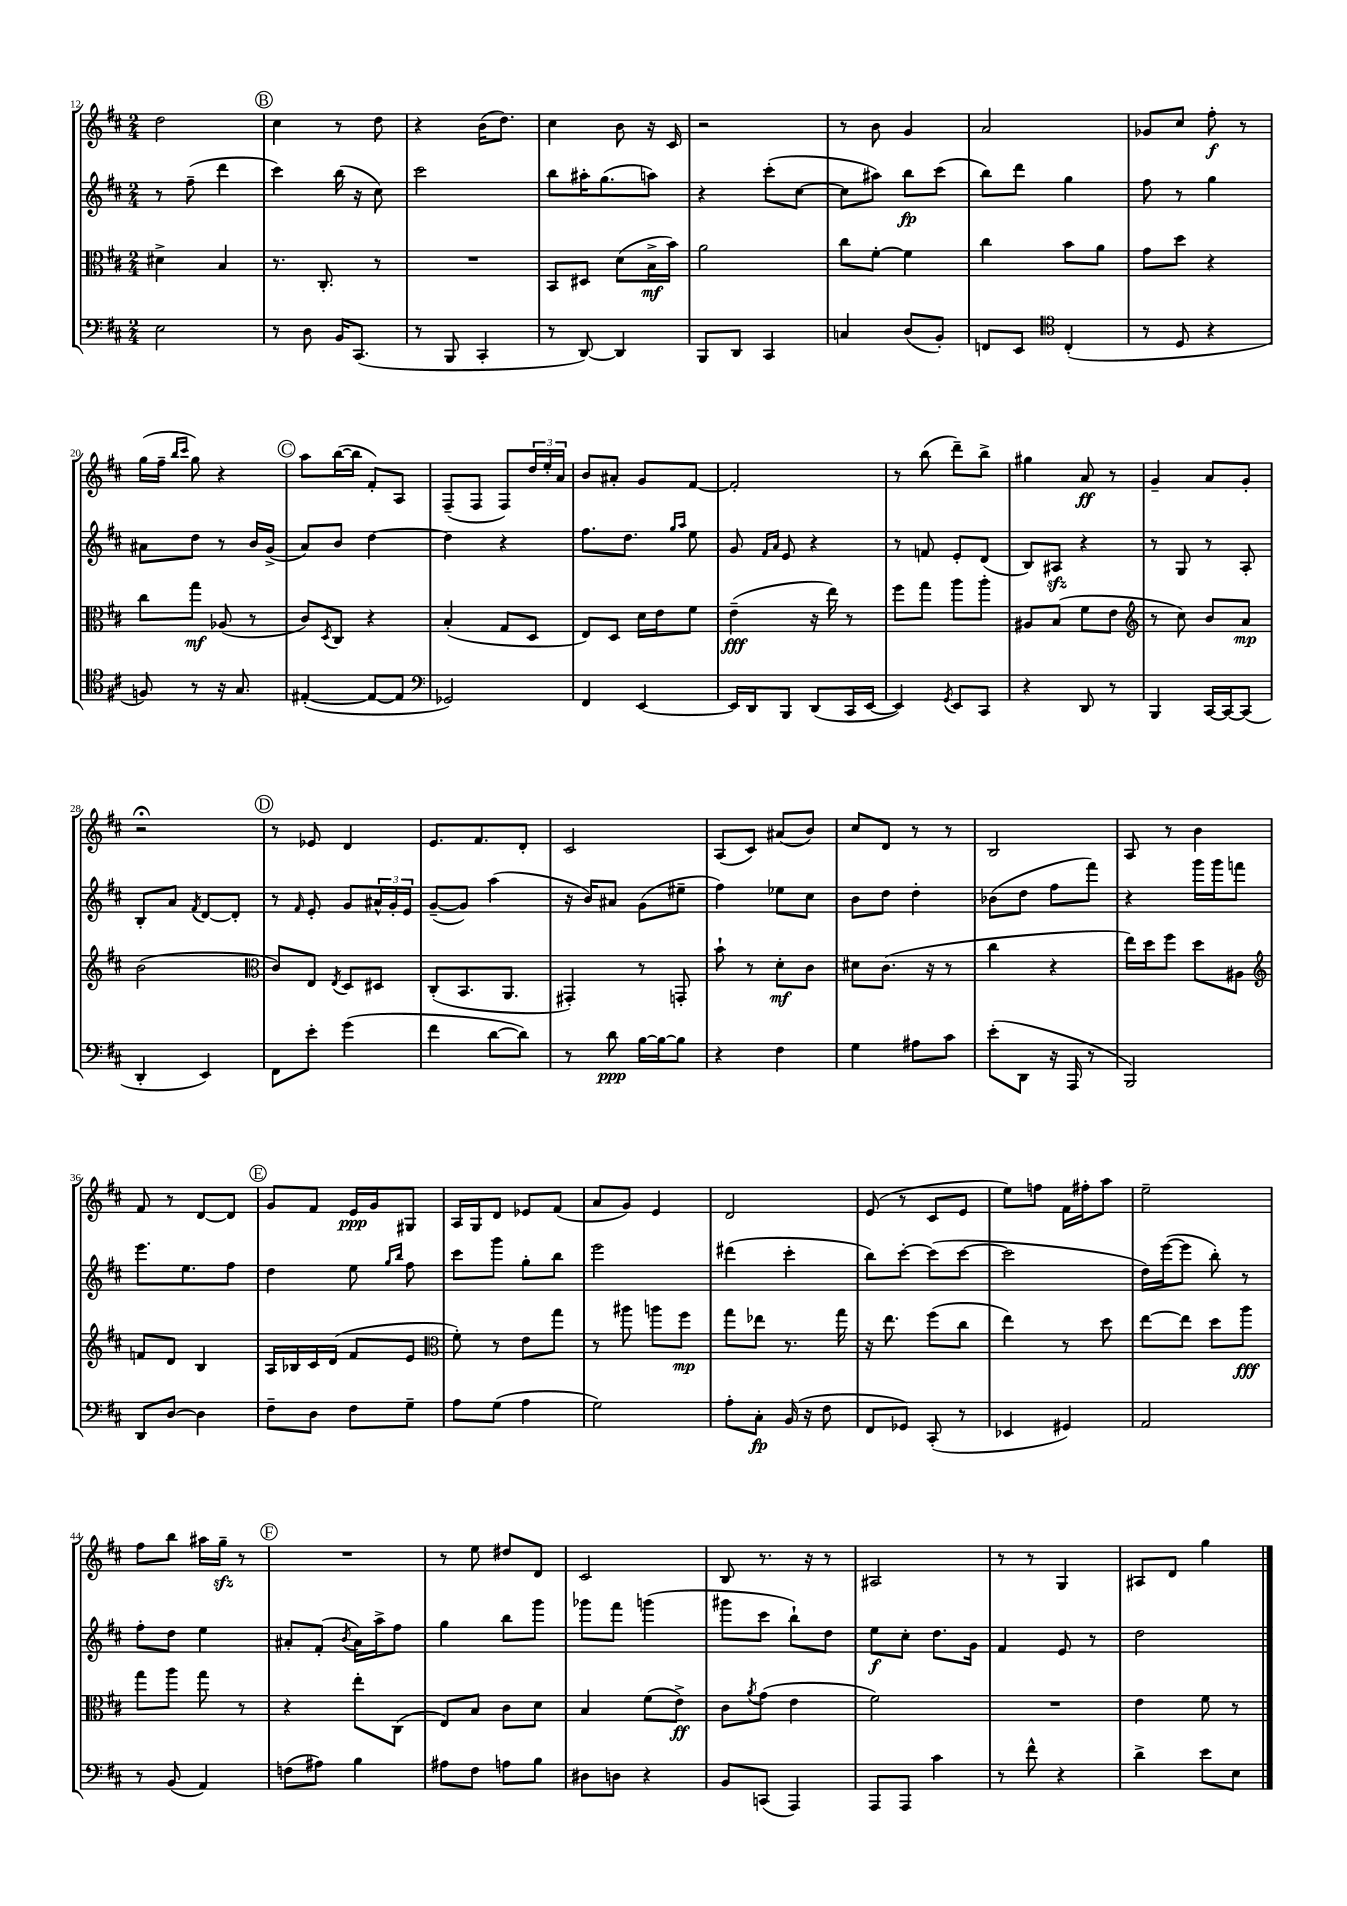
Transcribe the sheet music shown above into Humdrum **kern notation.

**kern	**kern	**kern	**kern
*staff4	*staff3	*staff2	*staff1
*clefF4	*clefC3	*clefG2	*clefG2
*k[f#c#]	*k[f#c#]	*k[f#c#]	*k[f#c#]
*M2/4	*M2/4	*M2/4	*M2/4
2E	4d#^	8r	2dd
.	.	(8ff#~	.
.	4B	4ddd	.
=	=	=	=
8r	8.r	4ccc#)	4cc#
8D	.	.	.
.	8.C#'	.	.
16BB	.	(16bb	8r
(8.CC#	.	16r	.
.	8r	8cc#)	8dd
=	=	=	=
8r	2r	2ccc#	4r
8BBB	.	.	.
4CC#'	.	.	(16b
.	.	.	8.dd)
=	=	=	=
8r	8BB	8bb	4cc#
[8DD)	8D#	16aa#'	.
.	.	(8.gg	.
4DD]	(8d	.	8b
.	16B^	8aa)	16r
.	16b)	.	16c#
=	=	=	=
8BBB	2a	4r	2r
8DD	.	.	.
4CC#	.	(8ccc#'	.
.	.	[8cc#	.
=	=	=	=
4C	8cc#	8cc#]	8r
.	[8f#'	8aa#)	8b
(8D	4f#]	8bb	4g
8BB')	.	(8ccc#	.
=	=	=	=
8FF	4cc#	8bb)	2a
8EE	.	8ddd	.
*clefC4	*	*	*
(4C#'	8b	4gg	.
.	8a	.	.
=	=	=	=
8r	8g	8ff#	8g-
8D	8dd	8r	8cc#
4r	4r	4gg	8ff#'
.	.	.	8r
=	=	=	=
8F)	8cc#	8a#	(16gg
.	.	.	16ff#~
.	.	.	16qqbb
.	.	.	16qqccc#
8r	8gg	8dd	8gg)
16r	(8A-	8r	4r
8.G	.	.	.
.	8r	16b	.
.	.	(16g^	.
=	=	=	=
([4E#'	8c#)	8a)	8aa
.	8qD	.	.
.	8C#	8b	([16bb
.	.	.	16bb]
8E#_	4r	[4dd	8f#')
8E#]	.	.	8A
=	=	=	=
*clefF4	*	*	*
2GG-)	(4B'	4dd]	(8F#~
.	.	.	8F#
.	8G	4r	8F#)
.	8D	.	24dd
.	.	.	24ee'
.	.	.	24a
=	=	=	=
4FF#	8E)	8.ff#	8b
.	8D	.	8a#'
.	.	8.dd	.
[4EE	16d	.	8g
.	16e	.	.
.	.	16qqgg	.
.	.	16qqaa	.
.	8f#	8ee	[8f#
=	=	=	=
16EE]	(4e~	8g	2f#']
16DD	.	.	.
.	.	16qqf#	.
.	.	16qqa	.
8BBB	.	8e	.
(8DD	16r	4r	.
.	16ee)	.	.
16CC#	8r	.	.
[16EE	.	.	.
=	=	=	=
4EE])	8ff#	8r	8r
.	8gg	8f	(8bb
8qGG	.	.	.
8EE	8aa	8e'	8ddd~)
8CC#	8aa'	(8d	8bb^
=	=	=	=
4r	8A#	8B)	4gg#
.	(8B	8A#	.
8DD	8f#	4r	8a
8r	8e	.	8r
=	=	=	=
*	*clefG2	*	*
4BBB	8r	8r	4g~
.	8cc#)	8G	.
[16CC#	8b	8r	8a
16CC#_	.	.	.
(8CC#]	8a	8A'	8g'
=	=	=	=
4DD'	(2b	8B'	2r;
.	.	8a	.
.	.	8qf#	.
4EE)	.	[8d	.
.	.	8d']	.
=	=	=	=
*	*clefC3	*	*
8FF#	8c#)	8r	8r
.	.	16qqf#	.
8e'	8E	8e'	8e-
.	8qE	.	.
(4g	8D	8g	4d
.	8D#	24a#^^	.
.	.	24g'	.
.	.	24e	.
=	=	=	=
4f#	(8C#'	([8g~	8.e
.	8.BB	8g])	.
.	.	.	8.f#
[8d	.	(4aa	.
.	8.AA	.	.
8d])	.	.	8d'
=	=	=	=
8r	4GG#')	16r	2c#
.	.	16b)	.
8d	.	8a#	.
[16B	8r	(8g	.
16B_	.	.	.
8B]	8GG'	8ee#~	.
=	=	=	=
4r	8b`	4ff#)	(8A
.	8r	.	8c#)
4F#	8d'	8ee-	(8a#
.	8c#	8cc#	8b)
=	=	=	=
4G	8d#	8b	8cc#
.	(8.c#	8dd	8d
8A#	.	4dd'	8r
.	16r	.	.
8c#	8r	.	8r
=	=	=	=
(8e'	4cc#	(8b-	2B
8DD	.	8dd	.
16r	4r	8ff#	.
16AAA	.	.	.
8r	.	8fff#)	.
=	=	=	=
2BBB)	16ee)	4r	8A
.	16dd	.	.
.	8ff#	.	8r
.	8dd	16ggg	4b
.	.	16ggg	.
.	8A#	8fff	.
=	=	=	=
*	*clefG2	*	*
8DD	8f	8.eee	8f#
[8D	8d	.	8r
.	.	8.ee	.
4D]	4B	.	[8d
.	.	8ff#	8d]
=	=	=	=
8F#~	16A	4dd	8g
.	16B-	.	.
8D	16c#	.	8f#
.	(16d	.	.
8F#	8f#	8ee	16e
.	.	.	16g
.	.	16qqgg	.
.	.	16qqbb	.
8G~	8e	8ff#	8G#
=	=	=	=
*	*clefC3	*	*
8A	8f#')	8ccc#	16A
.	.	.	16G
(8G	8r	8ggg	8d
4A	8e	8gg'	8e-
.	8gg	8bb	(8f#
=	=	=	=
2G)	8r	2eee	8a
.	8aa#	.	8g)
.	8aa	.	4e
.	8ff#	.	.
=	=	=	=
8A'	8gg	(4ddd#	2d
8C#'	8ee-	.	.
(16BB	8.r	4ccc#'	.
16r	.	.	.
8F#	.	.	.
.	16gg	.	.
=	=	=	=
8FF#	16r	8bb)	(8e
.	8.ee	.	.
8GG-)	.	[8ccc#'	8r
(8CC#'	(8ff#	(8ccc#]	8c#
8r	8cc#	[8ccc#	8e
=	=	=	=
4EE-	4ee)	2ccc#]	8ee)
.	.	.	8ff
4GG#)	8r	.	16f#
.	.	.	16ff#'
.	8dd	.	8aa
=	=	=	=
2AA	[8ee	16dd)	2ee~
.	.	([16eee	.
.	8ee]	8eee]	.
.	8dd	8bb')	.
.	8aa	8r	.
=	=	=	=
8r	8gg	8ff#'	8ff#
(8BB	8aa	8dd	8bb
4AA)	8gg	4ee	16aa#
.	.	.	16gg~
.	8r	.	8r
=	=	=	=
(8F	4r	8a#'	2r
8A#)	.	(8f#'	.
.	.	8qb	.
4B	8ee'	16a#)	.
.	.	16aa^	.
.	(8C#	8ff#	.
=	=	=	=
8A#	8E)	4gg	8r
8F#	8B	.	8ee
8A	8c#	8bb	8dd#
8B	8d	8ggg	8d
=	=	=	=
8D#	4B	8ggg-	2c#
8D	.	8fff#	.
4r	(8f#	(4ggg	.
.	8e^)	.	.
=	=	=	=
8BB	8c#	8ggg#	8B
.	8qa	.	.
(8CC	(8g	8ccc#	8.r
4AAA)	4e	8bb`)	.
.	.	.	16r
.	.	8dd	8r
=	=	=	=
8AAA	2f#)	8ee	2A#
8AAA	.	8cc#'	.
4c#	.	8.dd	.
.	.	16g	.
=	=	=	=
8r	2r	4f#	8r
8f#^^	.	.	8r
4r	.	8e	4G
.	.	8r	.
=	=	=	=
4d^	4e	2dd	8A#
.	.	.	8d
8e	8f#	.	4gg
8E	8r	.	.
==	==	==	==
*-	*-	*-	*-
